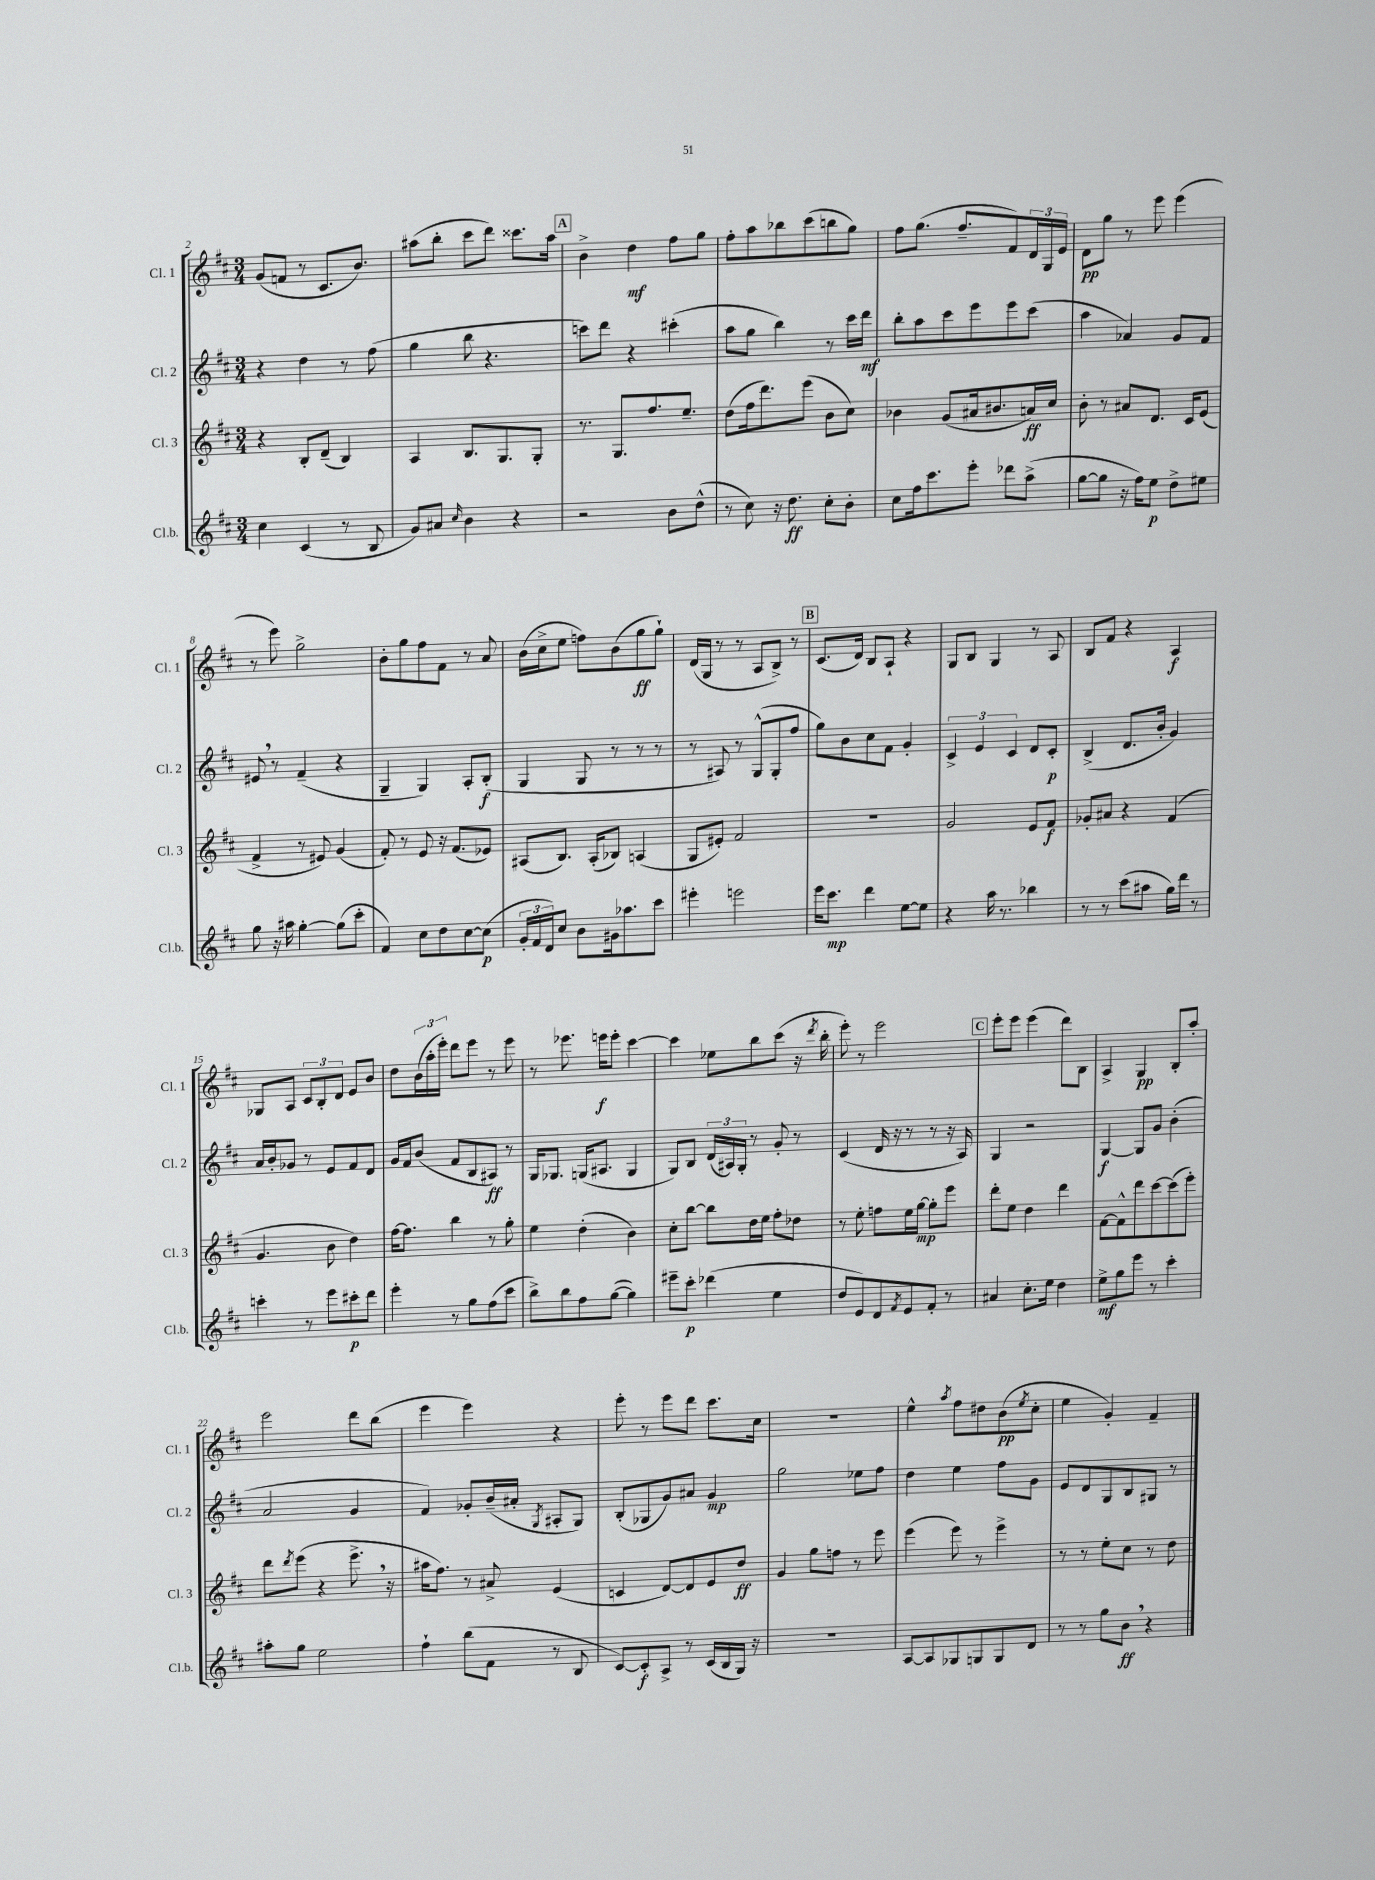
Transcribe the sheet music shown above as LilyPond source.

<<
\new StaffGroup <<
\new Staff = "s0" \with { instrumentName = "Cl. 1" shortInstrumentName = "Cl. 1" } {
    \clef treble \key d \major \numericTimeSignature \time 3/4
    g'8( f'8 r8 cis'8. b'8.) |
    ais''8( b''8-. cis'''8 d'''8) cisis'''8. ais''16 |
    \mark \markup { \box "A" } b'4-> d''4\mf fis''8 g''8 |
    fis''8-. a''8 bes''8 cis'''8( b''8 g''8) |
    fis''8 g''8.( fis''8.-- fis'8) \tuplet 3/2 { d'16 g16 e'16 } |
    d'8\pp g''8 r8 e'''8 e'''4( |
    r8 e'''8) g''2-> |
    b'8-. g''8 fis''8 fis'8 r8 a'8 |
    b'16( cis''16-> e''8 f''8) b'8( g''8\ff g''8-!) |
    d'16( g16 r8 r8 a8 b8->) r8 |
    \mark \markup { \box "B" } cis'8.( d'16) b8 a8-! r4 |
    g8 b8 g4 r8 a8 |
    b8 fis'8 r4 a4\f |
    ges8 a8 \tuplet 3/2 { cis'8 b8-. d'8 } e'8 b'8 |
    d''8 \tuplet 3/2 { b'16( a''16-. e'''16-.) } d'''8 e'''8 r8 e'''8 |
    r8 ees'''8. e'''16\f e'''8-. cis'''4~ |
    cis'''4 ees''8 b''8 cis'''8( r16 \acciaccatura { d'''8 } b''16-. |
    e'''8-.) r8 e'''2 |
    \mark \markup { \box "C" } e'''8-. e'''8 e'''4( d'''8) b8 |
    a4-> g4\pp b8-. a''8-. |
    e'''2 d'''8 b''8( |
    e'''4 e'''4) r4 |
    e'''8-. r8 e'''8 d'''8 cis'''8. cis''16 |
    R2. |
    e''4-^ \acciaccatura { a''8 } fis''8 dis''8 b'8\pp( \acciaccatura { e''8 } cis''8-. |
    e''4 g'4-.) fis'4-- \bar "|." |
}
\new Staff = "s1" \with { instrumentName = "Cl. 2" shortInstrumentName = "Cl. 2" } {
    \clef treble \key d \major \numericTimeSignature \time 3/4
    r4 d''4 r8 fis''8( |
    g''4 b''8 r4. |
    \mark \markup { \box "A" } c'''8) d'''8 r4 cis'''4-.( |
    a''8 g''8 b''4) r8 cis'''16 d'''16\mf |
    b''8-. a''8 cis'''8 e'''8 e'''8 cis'''8( |
    a''4 aes'4) g'8 fis'8 |
    eis'8 \breathe r8 fis'4--( r4 |
    g4-- g4) a8-. b8-.\f( |
    g4 g8 r8 r8 r8 |
    r8 ais8) r8 g8-^( g8-. fis''8 |
    \mark \markup { \box "B" } g''8) b'8 cis''8 fis'8 g'4-. |
    \tuplet 3/2 { cis'4-> e'4 cis'4 } d'8 cis'8-.\p |
    b4->( d'8. b'16-. g'4) |
    a'16 b'16-. ges'8 r8 e'8 fis'8 d'8 |
    g'16 fis'16 b'8( fis'8 b8 ais8\ff) r8 |
    g16 ges8. g16( ais8. g4 |
    g8) b8 \tuplet 3/2 { d'16( ais16) g16-. } r8 g'8-. r8 |
    cis'4( d'16 r16 r8 r8 r16 a16) |
    \mark \markup { \box "C" } g4 r2 |
    g4~\f g8 g'8 b'4-.( |
    a'2 g'4 |
    fis'4) ges'8-. b'16--( ais'16-. \acciaccatura { g8 } ais8-. g8) |
    b8-.( ges8 g'8) ais'8 g'4\mp |
    g''2 ees''8 fis''8 |
    d''4 e''4 fis''8 g'8 |
    e'8 d'8 g8 b8 gis8 r8 \bar "|." |
}
\new Staff = "s2" \with { instrumentName = "Cl. 3" shortInstrumentName = "Cl. 3" } {
    \clef treble \key d \major \numericTimeSignature \time 3/4
    r4 b8-. d'8--( b4) |
    a4 b8. g8. g8-. |
    \mark \markup { \box "A" } r8. g8. fis''8. e''8.-- |
    d''8( fis''16 d'''8.) e'''8( b'8 cis''8) |
    bes'4 g'8( ais'16 bis'8. a'16\ff) cis''16 |
    b'8-. r8 ais'8 d'8. cis'16 e'8( |
    fis'4-> r8 eis'8) g'4( |
    fis'8-.) r8 e'8 r16 fis'8.( ees'8) |
    ais8( b8.) ais16-.( bes8) a4( |
    g8 eis'8-.) fis'2 |
    \mark \markup { \box "B" } R2. |
    g'2 e'8 fis'8\f |
    ges'8-. ais'8 r4 fis'4( |
    g'4. b'8 d''4) |
    fis''16~ fis''8. b''4 r8 g''8-. |
    e''4 d''4-.( b'4) |
    cis''8-. b''8~ b''8 d''16 e''16 fis''8-. des''8 |
    r8 e''8-. f''8 e''16 g''16~\mp g''8-. e'''8 |
    \mark \markup { \box "C" } d'''8-. e''8 d''4 d'''4 |
    fis'8~ fis'8-^ d'''8 cis'''8~ cis'''8( e'''8-.) |
    d'''8 \acciaccatura { d'''8 } e'''8( r4 e'''8.-> \breathe r16 |
    ais''16 fis''8.) r8 ais'8-> e'4( |
    c'4 d'8~) d'8 e'8 d''8\ff |
    g'4 g''8 f''8 r8 e'''8 |
    e'''4( e'''8) r8 e'''4-> |
    r8 r8 e''8-. cis''8 r8 d''8 \bar "|." |
}
\new Staff = "s3" \with { instrumentName = "Cl.b." shortInstrumentName = "Cl.b." } {
    \clef treble \key d \major \numericTimeSignature \time 3/4
    cis''4 cis'4( r8 b8 |
    g'8) ais'8 \grace { cis''16 } b'4 r4 |
    \mark \markup { \box "A" } r2 b'8 d''8-^( |
    r8 cis''8) r16 d''8.\ff cis''8-. b'8-. |
    cis''8 fis''16 cis'''8. e'''8-. des'''8 a''8->( |
    g''8~ g''8 r16 fis''16) e''8\p d''8-> eis''8 |
    g''8 r16 ais''16 g''4~-. g''8( cis'''8-. |
    fis'4) cis''8 d''8 cis''8~ cis''8\p( |
    \tuplet 3/2 { g'16-. fis'16 d'16) } cis''8 b'8 gis'16 aes''8. cis'''8 |
    eis'''4-. e'''2 |
    \mark \markup { \box "B" } e'''16 cis'''8.\mp d'''4 e''8~ e''8 |
    r4 a''16 r8. bes''4 |
    r8 r8 cis'''8( ais''8 g''16) d'''16 r8 |
    c'''4-. r8 e'''8 cis'''8-.\p d'''8 |
    e'''4-. r8 g''8 fis''8( cis'''8 |
    b''8->) b''8 fis''8 g''8~( g''4) |
    eis'''8-- cis'''8-.\p des'''4( e''4 |
    d''8 e'8) d'8 \acciaccatura { fis'8 } e'8 fis'8-. r8 |
    \mark \markup { \box "C" } ais'4 cis''8.-. e''16 d''4 |
    e''8->\mf g''8 e'''8 r8 cis'''4-. |
    ais''8-. g''8 e''2 |
    fis''4-! b''8( fis'8 r8 b8 |
    cis'8~) cis'8-.\f a8-> r8 cis'16( b16 g16) r16 |
    R2. |
    a8~ a8 ges8 g8 g8 d'8 |
    r8 r8 g''8 b'8\ff \breathe r4 \bar "|." |
}
>>
>>
\layout { \context { \Score currentBarNumber = #2 } }
